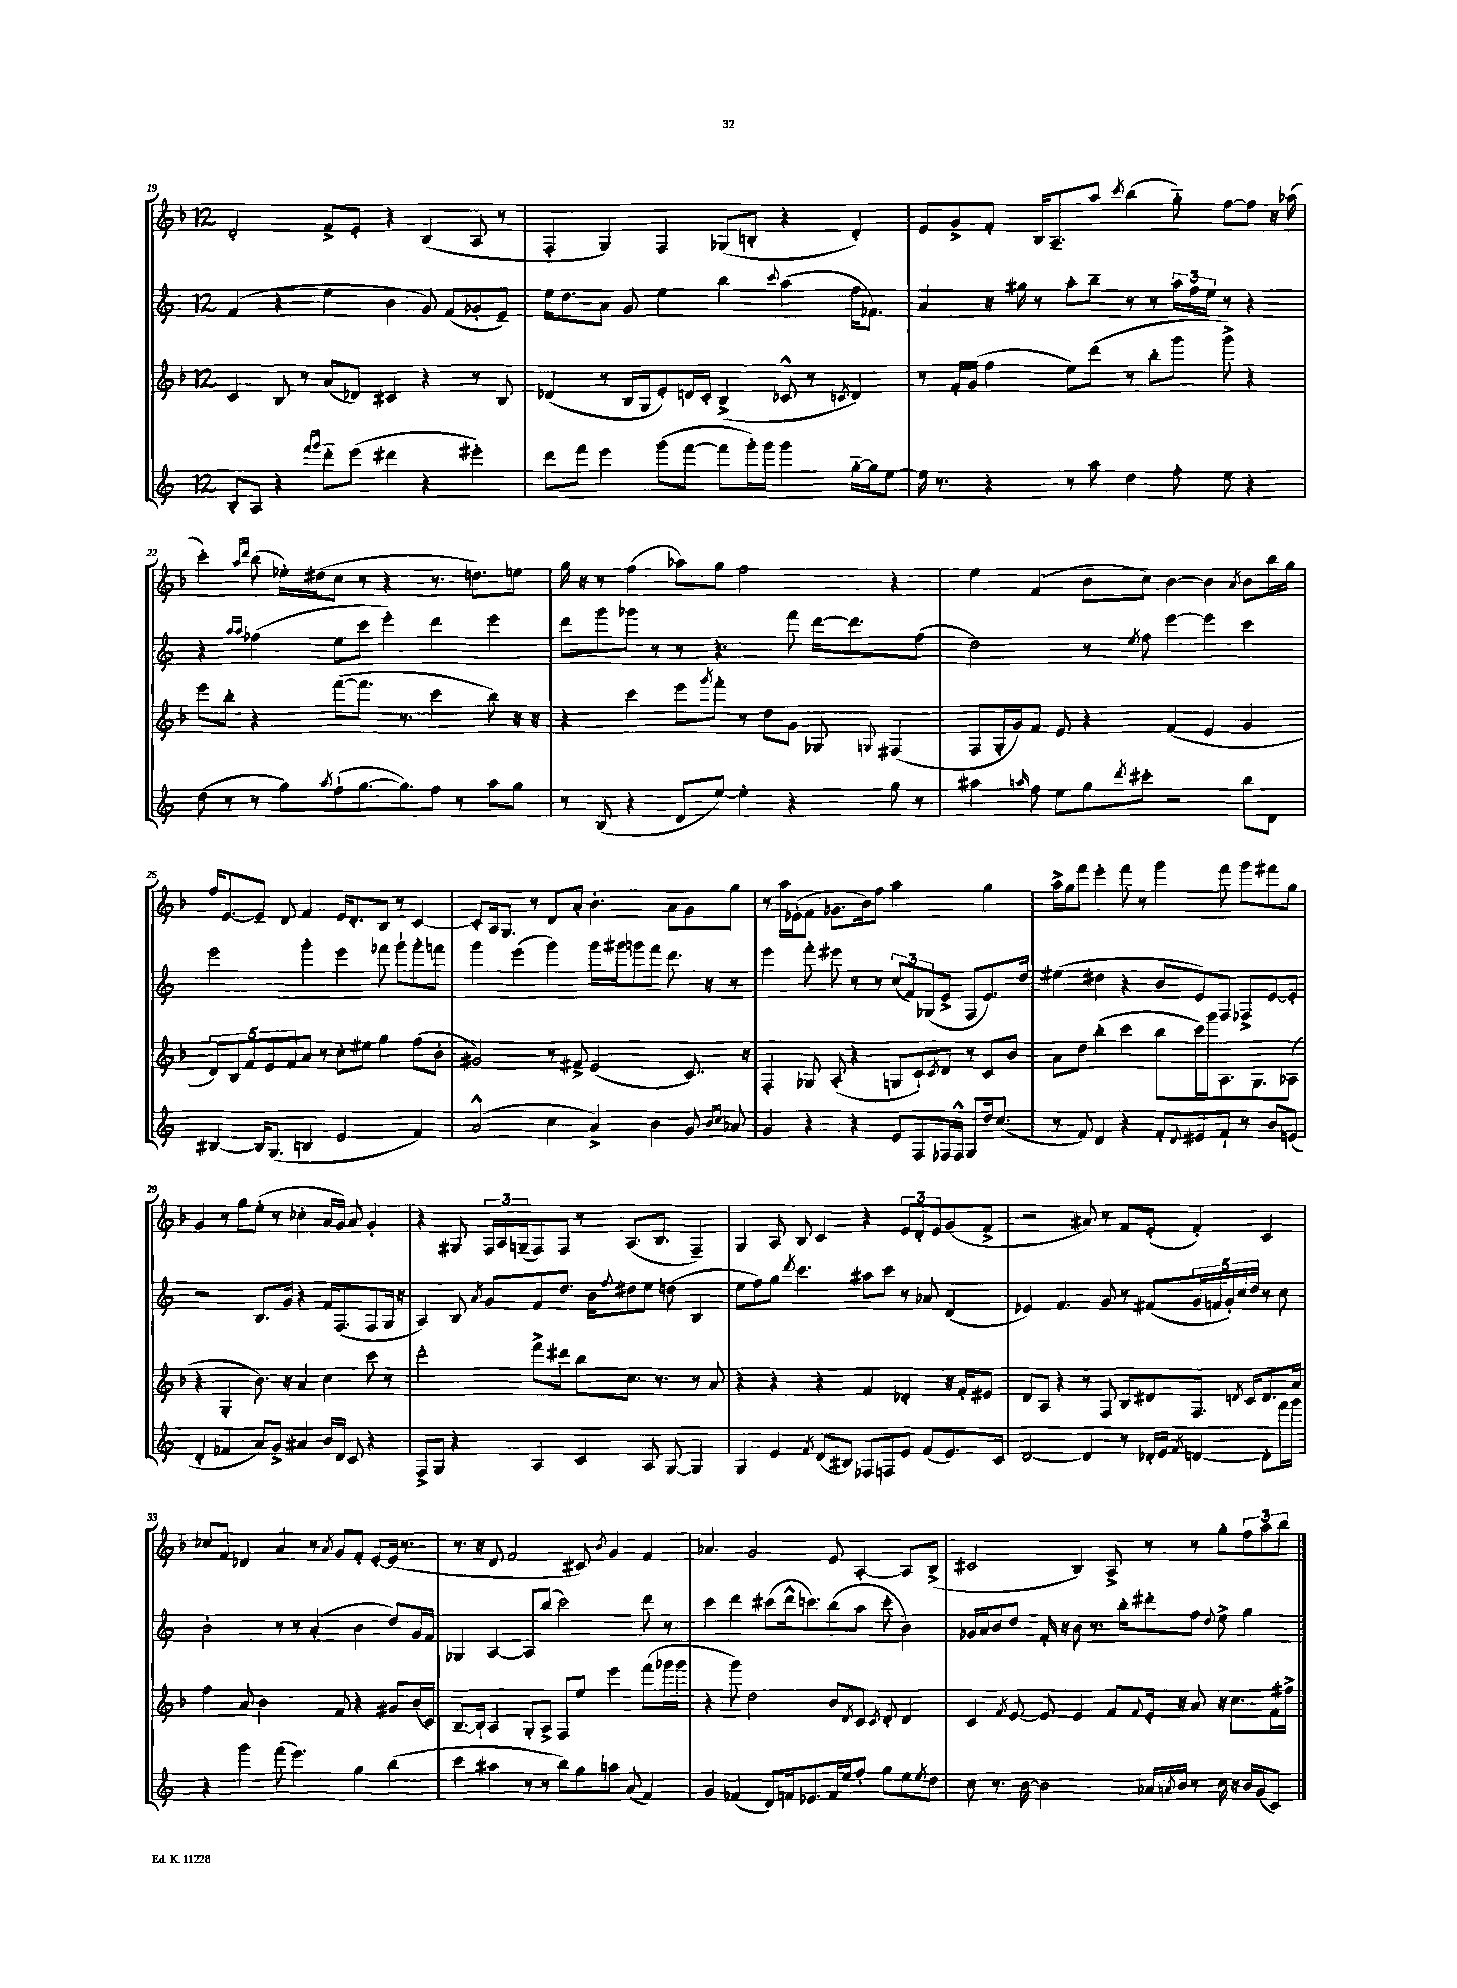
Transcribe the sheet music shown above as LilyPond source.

<<
\new StaffGroup <<
\new Staff = "s0" {
    \clef treble \key f \major \once \override Staff.TimeSignature.style = #'single-digit \time 12/8
    d'2-. f'8-> e'8-. r4 bes4( a8 r8 |
    f4-. g4) f4 ges8( b8-. r4 d'4-.) |
    e'8 g'8-> f'8-. bes16 a8.-- a''8 \acciaccatura { c'''8 } bes''4( g''8-_) f''8~ f''8 r16 aes''16( |
    c'''4-.) \grace { a''16 d'''16 } bes''8( ees''16-.) dis''16( c''8 r8 r4 r8. d''8.) e''8 |
    g''16 r16 r8 f''4( aes''8) g''8 f''2 r4 |
    e''4 f'4( bes'8 c''8) bes'4~ bes'4 \acciaccatura { a'8 } bes'8 bes''16 g''16 |
    f''16 e'8.~ e'8-- d'8 f'4 e'16 d'8.-. bes8 r8 c'4~ |
    c'8-. a16 g8. r8 d'8 a'8-. bes'4.-. a'8 g'8 g''8 |
    r8 a''16 ees'16-.( f'8 ges'8. bes'16) f''8 a''2 g''4 |
    a''16-> g''16 f'''8 e'''4-. f'''8 r8 g'''4 f'''8 g'''8 fis'''8 g''8 |
    g'4 r8 g''8 e''8-.( r8 ces''4-. a'16 g'16) a'8 g'4-. |
    r4 gis8 \tuplet 3/2 { f16 a16 g16--( } f8) f8 r8 a8.( bes8. f4--) |
    g4 a8 bes8 c'4 r4 \tuplet 3/2 { e'8 d'8-. e'8 } g'8( f'8-> |
    r2 ais'8) r8 f'8 e'8-.( f'4-.) c'4 |
    ces''8 f'8 des'4 a'4 r8 \acciaccatura { a'8 } g'8 f'8-. e'8~-. e'16( r8. |
    r8. r16 d'8 f'2 cis'8) \acciaccatura { bes'8 } g'4 f'4 |
    aes'4. g'2 e'8 a4~-. a8 bes8->( |
    cis'2 bes4) a8-> r8 r8 g''8-. \tuplet 3/2 { f''8 a''8 bes''8 } \bar "|." |
}
\new Staff = "s1" {
    \clef treble \key c \major \once \override Staff.TimeSignature.style = #'single-digit \time 12/8
    f'4( r4 e''4 b'4 g'8) f'8( ges'8-. e'8--) |
    e''16 d''8. a'8 g'8 e''4 b''4 \appoggiatura { c'''8 } a''4( f''16 fes'8.) |
    a'4 r16 gis''16 r8 a''8-. b''8-- r8 r8 \tuplet 3/2 { a''16 f''16 e''16 } r8 r4 |
    r4 \grace { a''16 a''16 } fes''4( e''8 c'''8 e'''4-.) d'''4 e'''4 |
    d'''8 g'''8 ges'''8 r8 r8 r4. f'''8 d'''16~ d'''8. f''8( |
    d''2) r8 \acciaccatura { e''8 } f''8 e'''4~ e'''4 c'''4 |
    e'''2 g'''4-. e'''4 fes'''8 g'''8-! g'''8-. f'''8 |
    g'''4 e'''4( g'''4) g'''16 gis'''16 g'''8 f'''8 d'''8. r16 r8 |
    e'''4 f'''8-. eis'''8 r8 r8 \tuplet 3/2 { c''8( f'8) ges8( } e'8-> f8 e'8.) d''16 |
    eis''4( dis''4 r4 b'8 e'8) f8 fes8-> e'8~ e'8-. |
    r2 b8. g'16 r4 f'16 f8.( f8 g16 r16 |
    a4) b8 \acciaccatura { a'8 } g'8 f'8 d''8. b'16 \appoggiatura { f''8 } dis''8 e''8 d''8( b4 |
    e''8 f''8) g''8 \acciaccatura { d'''8 } c'''4. ais''8 c'''8 r8 aes'8 d'4( |
    ees'4) f'4. g'8 r8 fis'8( \tuplet 5/4 { g'16 f'16 g'16-.) c''16 d''16 } r8 c''8 |
    b'2-. r8 r8 a'4-.( b'4 d''8) g'16 f'16 |
    ges4 a4~ a8 b''8( c'''2) d'''8 r8 |
    c'''4 d'''4 cis'''8( d'''16-^ c'''8.) b''8( a''8 c'''8-. b'4) |
    ges'16 a'16 b'8 d''8 f'16-. r16 b'8 r8. b''16-. dis'''8-. f''8 \appoggiatura { d''8 } e''8-> g''4 \bar "|." |
}
\new Staff = "s2" {
    \clef treble \key f \major \once \override Staff.TimeSignature.style = #'single-digit \time 12/8
    c'4 bes8 r8 a'8( des'8) cis'4 r4 r8 bes8 |
    des'4( r8 bes16 g16 e'8-.) d'16 c'16-. bes4->( ces'8-^ r8 \acciaccatura { c'8 } d'4) |
    r8 f'16-. g'16( f''4 e''8) d'''8( r8 bes''8-. g'''8 g'''8->) r4 |
    e'''8 bes''8-. r4 f'''8~( f'''8. r8. c'''4 bes''8) r16 r16 |
    r4 c'''4 e'''8 \acciaccatura { g'''8 } f'''8-. r8 d''8 g'8 ges8 \appoggiatura { g8 } fis4( |
    f8 g16-. g'16) f'8 e'8 r4 f'4( e'4 g'4 |
    \tuplet 5/4 { d'8) bes8 f'8 e'8 f'8 } a'8 r8 c''8-. eis''8 g''4 f''8( bes'8-. |
    gis'2) r8 fis'8-> e'2( c'8.) r16 |
    f4-. ges8 a8-.( r4 g8 c'8-!) \acciaccatura { c'8 } d'8 r8 c'8 bes'8 |
    a'8 d''8 bes''4-.( c'''4 bes''8 c'''16) g'''16 a8. g8. aes8( |
    r4 g4-. bes'8.) r16 a'4 c''4 c'''8 r8 |
    d'''2-. f'''8-> dis'''8 bes''8 c''8. r8. r8 a'8 |
    r4 r4 r4 f'4 des'4-. r16 f'16-. eis'8 |
    d'8 a8 r4 r8 f8 bes8 dis'8 f8. \acciaccatura { d'8 } c'16 d'8. a'16 |
    f''4 a'8 bes'2 f'8 r4 gis'8 bes'16( c'16) |
    bes8.~-- bes16-! a4 g8-. a8-> f8 e''8 e'''4 f'''8( ges'''16 ges'''16 |
    r4 g'''8) d''2 bes'8 \acciaccatura { d'8 } c'8 \acciaccatura { c'8 } d'8-. d'4 |
    c'4 \acciaccatura { f'8 } e'8~ e'8 e'4 f'8 \appoggiatura { f'8 } e'16-. r16 a'8 r16 c''8. f'16 fis''16-> \bar "|." |
}
\new Staff = "s3" {
    \clef treble \key c \major \once \override Staff.TimeSignature.style = #'single-digit \time 12/8
    b8-. a8 r4 \grace { f'''16 g'''16 } d'''8-_ e'''8( dis'''4 r4 eis'''4-.) |
    d'''8 f'''8 e'''4 g'''8( f'''8~ f'''8 g'''16-.) g'''16 g'''4 g''16~-_ g''16 e''8~ |
    e''16 r8. r4 r8 a''8 d''4 f''8-. e''8 r4 |
    d''8( r8 r8 g''8) \acciaccatura { a''8 } f''8-!( g''8.~ g''8.) f''8 r8 a''8 g''8 |
    r8 b8( r4 d'8 e''8~) e''4-. r4 g''8 r8 |
    ais''4 \grace { a''16 } f''8 e''8 g''8 \acciaccatura { d'''8 } cis'''8-. r2 b''8 d'8 |
    bis4~ bis16 g8.( b4 e'2 f'4) |
    a'2-^( c''4 a'4->) b'4 g'8 \grace { b'16 c''16 } aes'8 |
    g'4 r4 r4 e'8 f8 fes16 fes16-^ g8 d''16 c''8.( |
    r8 f'8) d'4 r4 f'8-. \appoggiatura { d'8 } eis'8 f'8-! r8 b'8 e'8( |
    d'4-. fes'4 a'8) g'8-> ais'4 b'16 d'16 c'8 r4 |
    f8-> g8 r4 a4 c'4 a8 g8~ g4 |
    g4 e'4 \acciaccatura { f'8 } d'8( bis8) fes8 f8 e'8 f'8( e'8.) c'16 |
    d'2~ d'4 r8 des'16-. e'16 \acciaccatura { f'8 } d'4~ d'8-. f'''16 g'''16 |
    r4 g'''4 f'''8( e'''4.) g''4 b''4( |
    c'''4 ais''4 r8 r8 b''8) g''8 a''8 a'8( f'4) |
    g'4 fes'4( d'8) f'16 ees'8. f'16 e''16 f''8-. g''8 e''8 \acciaccatura { e''8 } d''8 |
    c''8 r8. b'16~ b'2 aes'16 \acciaccatura { a'8 } b'16 r8 c''16 r16 b'16 g'16( c'8) \bar "|." |
}
>>
>>
\layout { \context { \Score currentBarNumber = #19 } }
